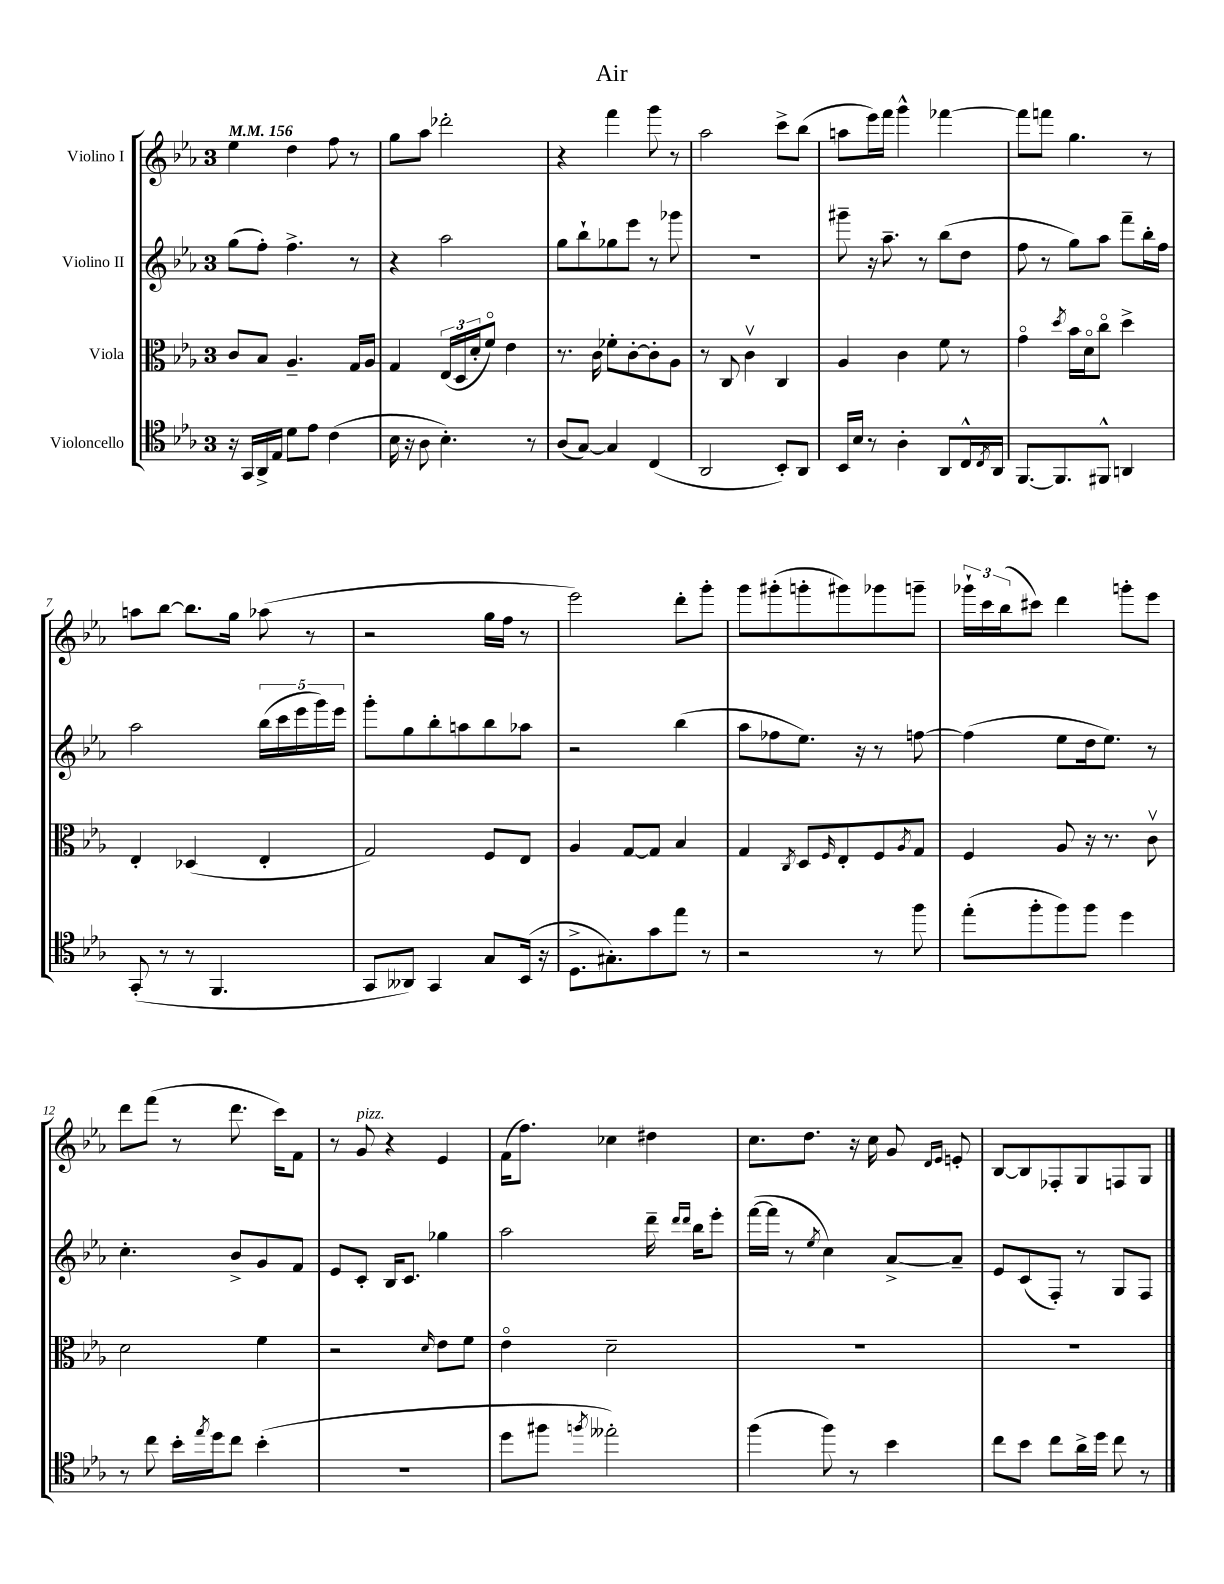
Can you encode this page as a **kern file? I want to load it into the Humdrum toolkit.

**kern	**kern	**kern	**kern
*part4	*part3	*part2	*part1
*staff4	*staff3	*staff2	*staff1
*I"Violoncello	*I"Viola	*I"Violino II	*I"Violino I
*clefC4	*clefC3	*clefG2	*clefG2
*k[b-e-a-]	*k[b-e-a-]	*k[b-e-a-]	*k[b-e-a-]
*M3/4	*M3/4	*M3/4	*M3/4
*MM156	*MM156	*MM156	*MM156
=1	=1	=1	=1
16r	8c/L	(8gg\L	4ee-\
16GG/LL	.	.	.
16AA-^/	8B-/J	8ff'\J)	.
16E-/JJ	.	.	.
8d\L	4.A-~/	4.ff^\	4dd\
8e-\J	.	.	.
(4c\	.	.	8ff\
.	16G/LL	8r	8r
.	16A-/JJ	.	.
=2	=2	=2	=2
16B-\	4G/	4r	8gg\L
16r	.	.	.
8A-\	.	.	8aa-\J
4.B-'\)	(24E-/LL	2aa-\	2ddd-X'\
.	24D/	.	.
.	24d'/J	.	.
.	8f/J)	.	.
.	4e-\	.	.
8r	.	.	.
=3	=3	=3	=3
(8A-/L	8.r	8gg\L	4r
[8G/J)	.	8bb-`\	.
.	16c\	.	.
4G/]	8f-X'\L	8gg-X\	4fff\
.	[8c'\	8eee-\J	.
(4C/	8c'\]	8r	8ggg\
.	8A-\J	8ggg-X\	8r
=4	=4	=4	=4
2AA-/	8r	2.r	2aa-\
.	8C/	.	.
.	4cv\	.	.
8BB-'/L)	4C/	.	8ccc^\L
8AA-/J	.	.	(8bb-\J
=5	=5	=5	=5
16BB-/LL	4A-/	8ggg#X~\	8aan\L
16B-/JJ	.	.	.
8r	.	16r	16eee-\L)
.	.	8.aa-~\	16fff\JJ
4A-'\	4c\	.	4ggg^^\
.	.	8r	.
8AA-/L	8f\	(8bb-\L	[4fff-X\
16C^^/L	8r	8dd\J	.
8qC/	.	.	.
16AA-/JJ	.	.	.
=6	=6	=6	=6
[8.FF/L	4g\	8ff\	8fff-\L]
.	.	8r	8fffn\J
8.FF/]	.	.	.
.	8qdd/	.	.
.	16b-\LL	8gg\L)	4.gg\
.	16d\J	.	.
8FF#X^^/J	8cc\J	8aa-\J	.
4AAn/	4dd^\	8fff~\L	.
.	.	16bb-'\L	8r
.	.	16ff\JJ	.
!!LO:LB:g=z
=7	=7	=7	=7
(8GG'/	4E-'/	2aa-\	8aan\L
8r	.	.	[8bb-\J
8r	(4D-X/	.	8.bb-\L]
4.FF/	.	.	.
.	.	.	16gg\Jk
.	4E-'/	(20bb-\LL	(8aa-X\
.	.	20ccc\	.
.	.	20eee-\	.
.	.	.	8r
.	.	20ggg\)	.
.	.	20eee-\JJ	.
=8	=8	=8	=8
8GG/L	2G/)	8ggg'\L	2r
8AA--X/J)	.	8gg\	.
4GG/	.	8bb-'\	.
.	.	8aan\	.
8G/L	8F/L	8bb-\	16gg\LL
.	.	.	16ff\JJ
(16BB-/Jk	8E-/J	8aa-X\J	8r
16r	.	.	.
=9	=9	=9	=9
8.D^\L	4A-/	2r	2eee-\)
8.G#X'\)	.	.	.
.	[8G/L	.	.
8g\	8G/J]	.	.
8ee-\J	4B-/	(4bb-\	8ddd'\L
8r	.	.	8ggg'\J
=10	=10	=10	=10
2r	4G/	8aa-\L	8ggg\L
.	.	8ff-X\	(8ggg#X'\
.	8qC/	.	.
.	8D/L	8.ee-\J)	8gggn'\
.	16qqF/	.	.
.	8E-'/	.	8ggg#X\)
.	.	16r	.
8r	8F/	8r	8ggg-X\
.	8qA-/	.	.
8ff\	8G/J	[8ffn\	8gggn~\J
=11	=11	=11	=11
(8ee-'\L	4F/	(4ff\]	24ggg-X`\LL
.	.	.	24ccc\
.	.	.	(24bb-\J
8ff'\	.	.	8ccc#X\J)
8ff\)	8A-/	8ee-\L	4ddd\
8ff\J	16r	16dd\k	.
.	8.r	8.ee-\J)	.
4dd\	.	.	8gggn'\L
.	8cv\	8r	8eee-\J
!!LO:LB:g=z
=12	=12	=12	=12
8r	2d\	4.cc'\	8ddd\L
8cc\	.	.	(8fff\J
16b-'\LL	.	.	8r
8qee-/	.	.	.
16dd\J	.	.	.
8cc\J	.	8b-^/L	8.ddd\
(4b-'\	4f\	8g/	.
.	.	.	16ccc\KL)
.	.	8f/J	8f\J
=13	=13	=13	=13
2.r	2r	8e-/L	8r
!	!	!	!LO:TX:a:i:t=pizz.
.	.	8c'/J	8g/
.	.	16B-/KL	4r
.	.	8.c/J	.
.	16qqd/	.	.
.	8e-\L	4gg-X\	4e-/
.	8f\J	.	.
=14	=14	=14	=14
8dd\L	4e-\	2aa-\	(16f\KL
.	.	.	8.ff\J)
8ff#X\J	.	.	.
8qffn/	.	.	.
2ee--X'\)	2d~\	.	4cc-X\
.	.	16ddd~\	4dd#X\
.	.	16qqddd/LL	.
.	.	16qqddd/JJ	.
.	.	16bb-\KL	.
.	.	8eee-'\J	.
=15	=15	=15	=15
(4ff\	2.r	([16fff\LL	8.cc\L
.	.	16fff\JJ]	.
.	.	8r	.
.	.	.	8.dd\J
.	.	8qee-/	.
8ff\)	.	4cc\)	.
8r	.	.	16r
.	.	.	16cc\
4b-\	.	[8a-^/L	8g/
.	.	.	16qqd/LL
.	.	.	16qqe-/JJ
.	.	8a-~/J]	8en'/
=16	=16	=16	=16
8cc\L	2.r	8e-/L	[8B-/L
8b-\J	.	(8c/	8B-/]
8cc\L	.	8F'/J)	8F-X'/
16a-^\L	.	8r	8G/
16dd\JJ	.	.	.
8cc\	.	8G/L	8Fn/
8r	.	8F/J	8G/J
==	==	==	==
*-	*-	*-	*-
